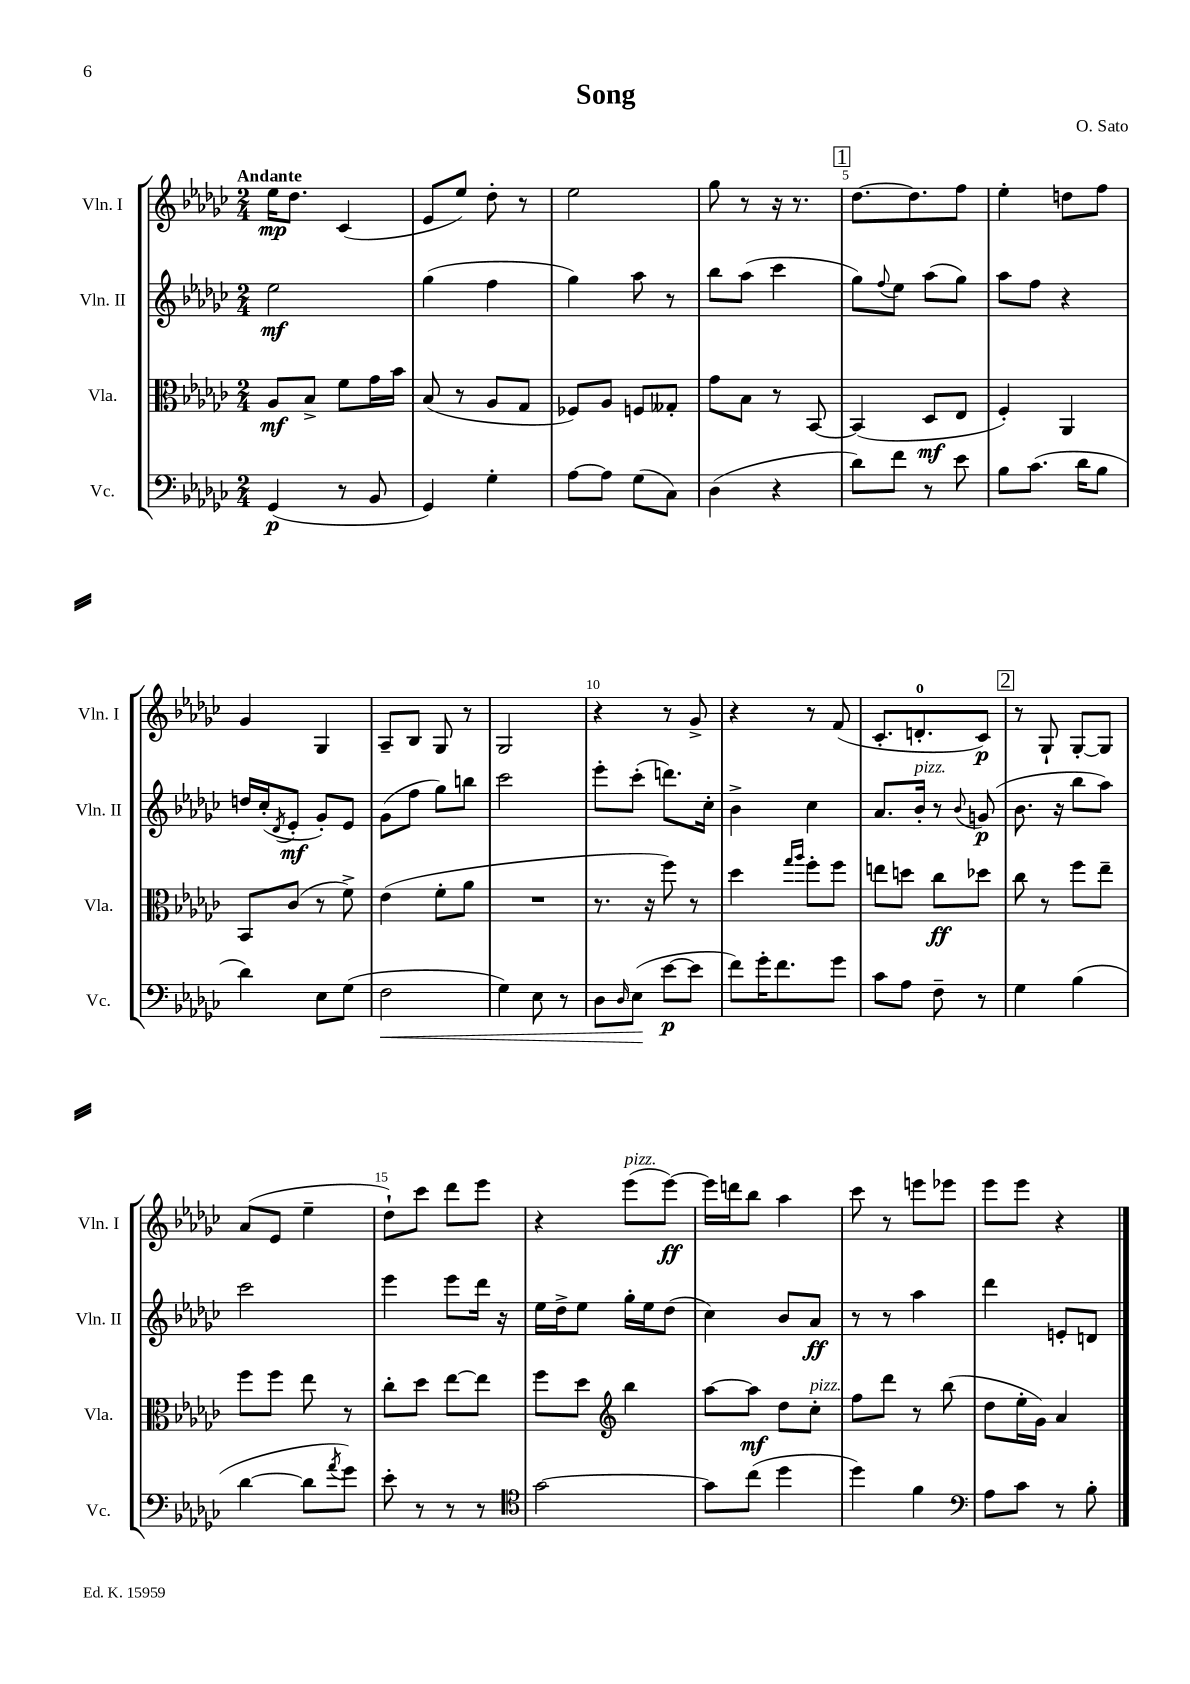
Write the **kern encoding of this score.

**kern	**dynam	**kern	**dynam	**kern	**dynam	**kern	**dynam
*part4	*part4	*part3	*part3	*part2	*part2	*part1	*part1
*staff4	*staff4	*staff3	*staff3	*staff2	*staff2	*staff1	*staff1
*I"Vc.	*	*I"Vla.	*	*I"Vln. II	*	*I"Vln. I	*
*I'Vc.	*	*I'Vla.	*	*I'Vln. II	*	*I'Vln. I	*
*clefF4	*	*clefC3	*	*clefG2	*	*clefG2	*
*k[b-e-a-d-g-c-]	*	*k[b-e-a-d-g-c-]	*	*k[b-e-a-d-g-c-]	*	*k[b-e-a-d-g-c-]	*
*M2/4	*	*M2/4	*	*M2/4	*	*M2/4	*
=1	=1	=1	=1	=1	=1	=1	=1
!	!	!	!	!	!	!LO:TX:a:B:t=Andante	!
(4GG-/	p	8A-/L	mf	2ee-\	mf	16ee-\KL	mp
.	.	.	.	.	.	8.dd-\J	.
.	.	8B-^/J	.	.	.	.	.
8r	.	8f\L	.	.	.	(4c-/	.
8BB-/	.	16g-\L	.	.	.	.	.
.	.	16b-\JJ	.	.	.	.	.
=2	=2	=2	=2	=2	=2	=2	=2
4GG-/)	.	(8B-/	.	(4gg-\	.	8e-/L	.
.	.	8r	.	.	.	8ee-/J)	.
4G-'\	.	8A-/L	.	4ff\	.	8dd-'\	.
.	.	8G-/J	.	.	.	8r	.
=3	=3	=3	=3	=3	=3	=3	=3
[8A-\L	.	8F-X/L)	.	4gg-\)	.	2ee-\	.
8A-\J]	.	8A-/J	.	.	.	.	.
(8G-\L	.	8Fn/L	.	8aa-\	.	.	.
8C-\J)	.	8G--X'/J	.	8r	.	.	.
=4	=4	=4	=4	=4	=4	=4	=4
(4D-\	.	8g-\L	.	8bb-\L	.	8gg-\	.
.	.	8B-\J	.	(8aa-\J	.	8r	.
4r	.	8r	.	4ccc-\	.	16r	.
.	.	.	.	.	.	8.r	.
.	.	[8BB-/	.	.	.	.	.
!!LO:REH:place=s1:t=1
=5	=5	=5	=5	=5	=5	=5	=5
8d-\L)	.	(4BB-/]	.	8gg-\L)	.	[8.dd-\L	.
.	.	.	.	8qqff/	.	.	.
8f\J	.	.	.	8ee-\J	.	.	.
.	.	.	.	.	.	8.dd-\]	.
8r	.	8D-/L	mf	(8aa-\L	.	.	.
8e-\	.	8E-/J	.	8gg-\J)	.	8ff\J	.
=6	=6	=6	=6	=6	=6	=6	=6
8B-\L	.	4F'/)	.	8aa-\L	.	4ee-'\	.
(8.c-\J	.	.	.	8ff\J	.	.	.
.	.	4AA-/	.	4r	.	8ddn\L	.
16d-\KL	.	.	.	.	.	.	.
8B-\J	.	.	.	.	.	8ff\J	.
!!LO:LB:g=z
=7	=7	=7	=7	=7	=7	=7	=7
4d-\)	.	8BB-/L	.	16ddn/LL	.	4g-/	.
.	.	.	.	(16cc-'/J	.	.	.
.	.	.	.	8qd-/	.	.	.
.	.	(8c-/J	.	8e-'/J	mf	.	.
8E-\L	.	8r	.	8g-'/L)	.	4G-/	.
(8G-\J	.	8f^\)	.	8e-/J	.	.	.
=8	=8	=8	=8	=8	=8	=8	=8
!	!LO:HP:b	!	!	!	!	!	!
2F\	<	(4e-\	.	(8g-\L	.	8A-~/L	.
.	.	.	.	8ff\J	.	8B-/J	.
.	.	8f'\L	.	8gg-\L)	.	8G-/	.
.	.	8a-\J	.	8bbn\J	.	8r	.
=9	=9	=9	=9	=9	=9	=9	=9
4G-\)	.	2r	.	2ccc-\	.	2G-/	.
8E-\	.	.	.	.	.	.	.
8r	.	.	.	.	.	.	.
=10	=10	=10	=10	=10	=10	=10	=10
8D-\L	.	8.r	.	8eee-'\L	.	4r	.
16qqD-/	.	.	.	.	.	.	.
(8E-\J	.	.	.	(8ccc-'\J	.	.	.
.	.	16r	.	.	.	.	.
[8e-\L	[ p	8ff\)	.	8.dddn\L)	.	8r	.
8e-\J]	.	8r	.	.	.	8g-^/	.
.	.	.	.	16cc-'\Jk	.	.	.
=11	=11	=11	=11	=11	=11	=11	=11
8f\L)	.	4dd-\	.	4b-^\	.	4r	.
16g-'\K	.	.	.	.	.	.	.
8.f\	.	.	.	.	.	.	.
.	.	16qqgg-/LL	.	.	.	.	.
.	.	16qqaa-/JJ	.	.	.	.	.
.	.	8ff'\L	.	4cc-\	.	8r	.
8g-\J	.	8ff\J	.	.	.	(8f/	.
=12	=12	=12	=12	=12	=12	=12	=12
8c-\L	.	8een\L	.	8.a-/L	.	8.c-'/L	.
8A-\J	.	8ddn\J	.	.	.	.	.
!	!	!	!	!LO:TX:a:i:t=pizz.	!	!	!
.	.	.	.	16b-'/Jk	.	8.dn'/	.
8F~\	.	8cc-\L	ff	8r	.	.	.
.	.	.	.	8qqb-/	.	.	.
8r	.	8dd-X\J	.	(8gn/	p	8c-/J)	p
!!LO:REH:place=s1:t=2
=13	=13	=13	=13	=13	=13	=13	=13
4G-\	.	8cc-\	.	8.b-\	.	8r	.
.	.	8r	.	.	.	8G-`/	.
.	.	.	.	16r	.	.	.
(4B-\	.	8ff\L	.	8bb-\L	.	[8G-'/L	.
.	.	8ee-~\J	.	8aa-\J)	.	8G-/J]	.
!!LO:LB:g=z
=14	=14	=14	=14	=14	=14	=14	=14
[4d-\	.	8ff\L	.	2ccc-\	.	(8a-/L	.
.	.	8ff\J	.	.	.	8e-/J	.
8d-\L]	.	8ee-\	.	.	.	4ee-~\	.
8qa-/	.	.	.	.	.	.	.
8g-\J)	.	8r	.	.	.	.	.
=15	=15	=15	=15	=15	=15	=15	=15
8e-'\	.	8cc-'\L	.	4eee-\	.	8dd-`\L)	.
8r	.	8dd-\J	.	.	.	8ccc-\J	.
8r	.	[8ee-\L	.	8eee-\L	.	8ddd-\L	.
8r	.	8ee-\J]	.	16ddd-\Jk	.	8eee-\J	.
.	.	.	.	16r	.	.	.
=16	=16	=16	=16	=16	=16	=16	=16
*clefC4	*	*	*	*	*	*	*
[2g-\	.	8ff\L	.	16ee-\LL	.	4r	.
.	.	.	.	16dd-^\J	.	.	.
.	.	8dd-\J	.	8ee-\J	.	.	.
*	*	*clefG2	*	*	*	*	*
!	!	!	!	!	!	!LO:TX:a:i:t=pizz.	!
.	.	4bb-\	.	16gg-'\LL	.	(8eee-\L	.
.	.	.	.	16ee-\J	.	.	.
.	.	.	.	(8dd-\J	.	[8eee-\J)	ff
=17	=17	=17	=17	=17	=17	=17	=17
8g-\L]	.	[8aa-\L	.	4cc-\)	.	16eee-\LL]	.
.	.	.	.	.	.	16dddn\J	.
(8cc-\J	.	8aa-\J]	mf	.	.	8bb-\J	.
4dd-\	.	8dd-\L	.	8b-/L	.	4aa-\	.
!	!	!LO:TX:a:i:t=pizz.	!	!	!	!	!
.	.	8cc-'\J	.	8a-/J	ff	.	.
=18	=18	=18	=18	=18	=18	=18	=18
4dd-\)	.	8ff\L	.	8r	.	8ccc-\	.
.	.	8ddd-\J	.	8r	.	8r	.
4f\	.	8r	.	4aa-\	.	8eeen\L	.
.	.	(8bb-\	.	.	.	8eee-X\J	.
=19	=19	=19	=19	=19	=19	=19	=19
*clefF4	*	*	*	*	*	*	*
8A-\L	.	8dd-\L	.	4ddd-\	.	8eee-\L	.
8c-\J	.	16ee-'\L	.	.	.	8eee-\J	.
.	.	16g-\JJ)	.	.	.	.	.
8r	.	4a-/	.	8en'/L	.	4r	.
8B-'\	.	.	.	8dn/J	.	.	.
==	==	==	==	==	==	==	==
*-	*-	*-	*-	*-	*-	*-	*-
